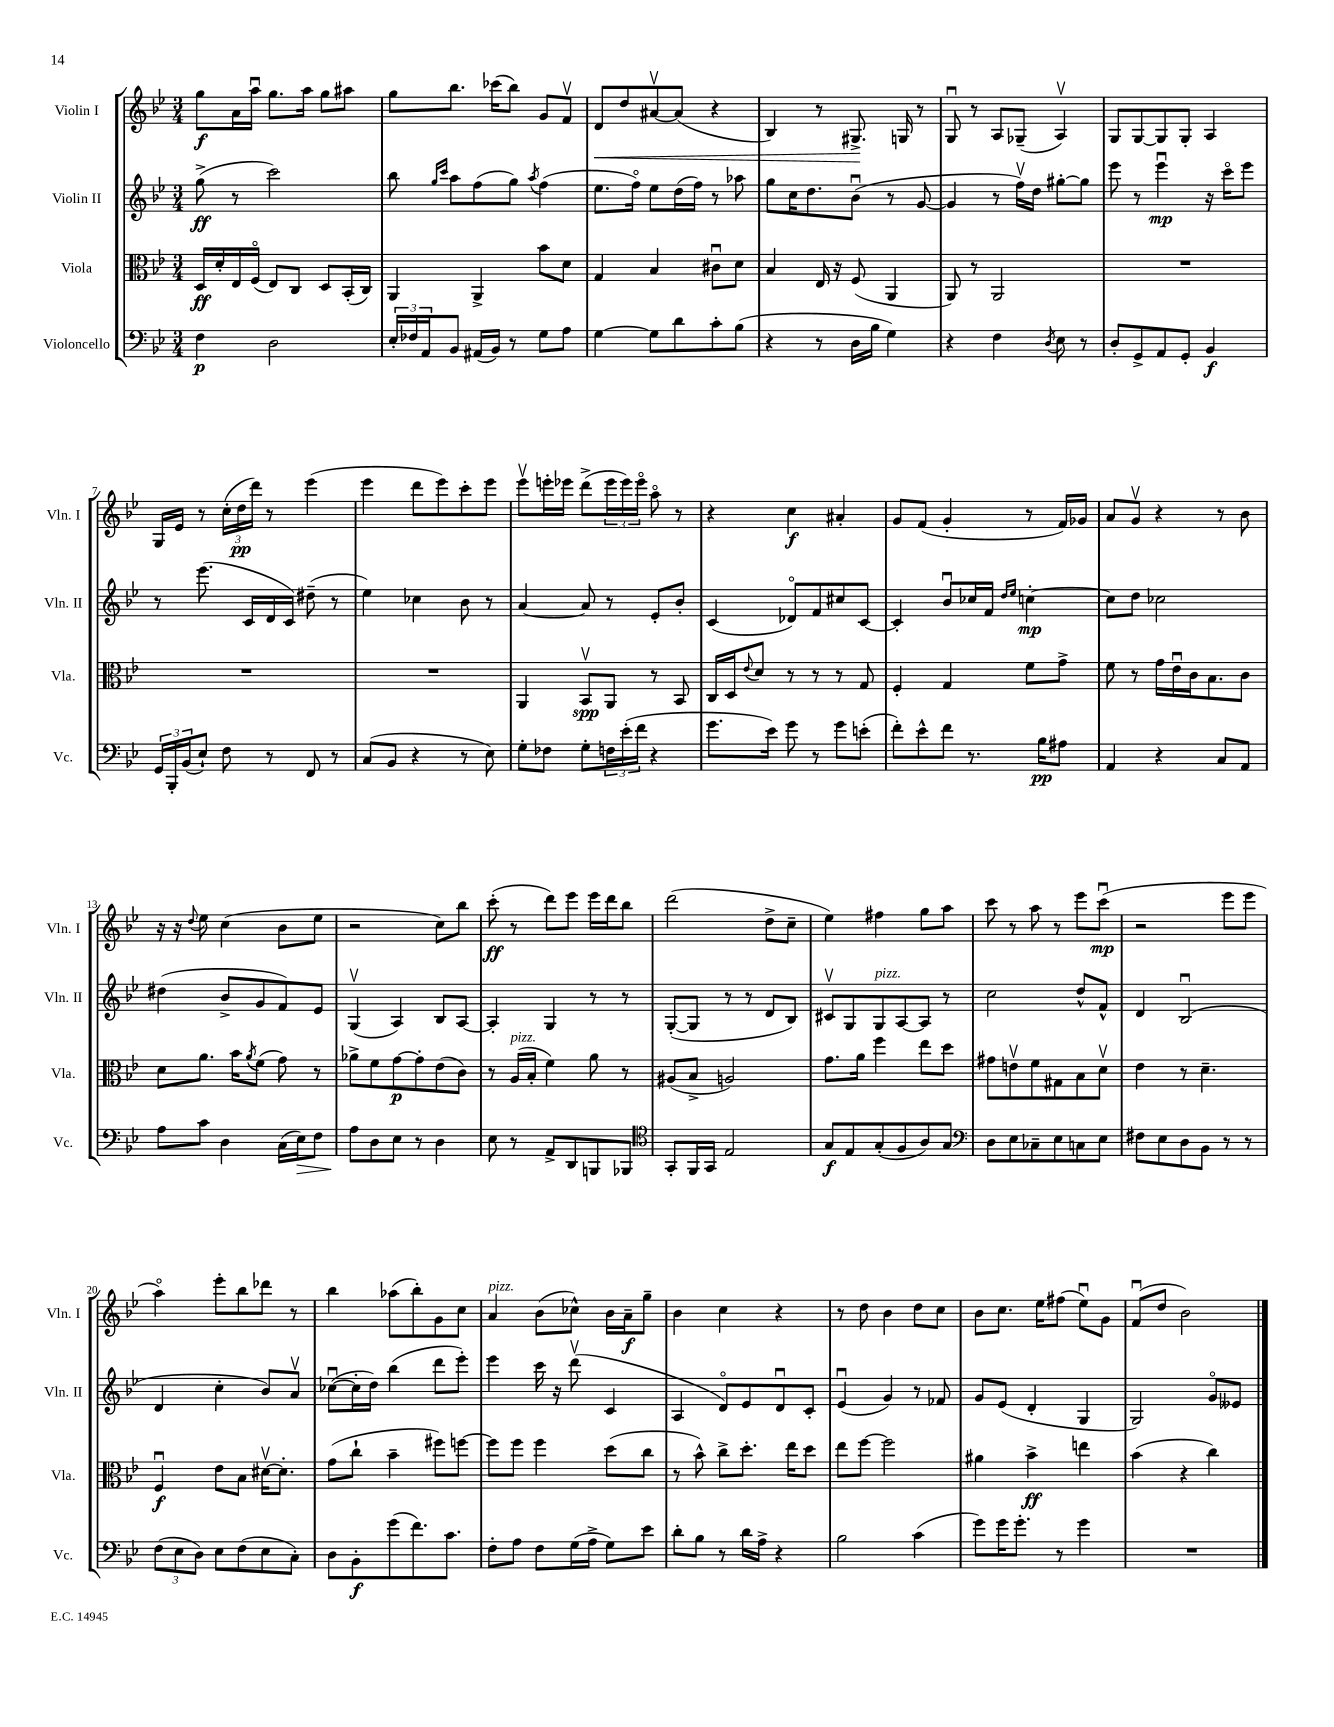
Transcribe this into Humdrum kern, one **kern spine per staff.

**kern	**kern	**kern	**kern
*staff4	*staff3	*staff2	*staff1
*clefF4	*clefC3	*clefG2	*clefG2
*k[b-e-]	*k[b-e-]	*k[b-e-]	*k[b-e-]
*M3/4	*M3/4	*M3/4	*M3/4
4F\	16D/LL	(8gg^\	8gg\L
.	16d'/	.	.
.	16E-/	8r	16a\L
.	(16Fo/JJ	.	16aau\JJ
2D\	8E-/L)	2ccc\)	8.gg\L
.	8C/J	.	.
.	.	.	16aa\Jk
.	8D/L	.	8gg\L
.	(16BB-'/L	.	8aa#\J
.	16C/JJ)	.	.
=	=	=	=
24E-'/LL	4AA/	8bb-\	8gg\L
24F-/	.	.	.
24AA/J	.	.	.
.	.	16qqgg/LL	.
.	.	16qqccc/JJ	.
8BB-/J	.	8aa\L	8.bb-\J
(16AA#/LL	4AA^/	(8ff\	.
16BB-/JJ)	.	.	(16ccc-\LK
8r	.	8gg\J)	8bb-\J)
.	.	8qaa/	.
8G\L	8b-\L	(4ff\	8g/L
8A\J	8d\J	.	8fv/J
=	=	=	=
[4G\	4G/	8.ee-\L	8d/L
.	.	.	8dd/
.	.	16ffo\Jk)	.
8G\]L	4B-/	8ee-\L	[8a#v/
8d\	.	(16dd\L	(8a#/]J
.	.	16ff\JJ)	.
8c'\	8c#u\L	8r	4r
(8B-\J	8d\J	8aa-\	.
=	=	=	=
4r	4B-/	8gg\L	4B-/)
.	.	16cc\K	.
.	.	8.dd\	.
8r	16E-/	.	8r
.	16r	.	.
16D\LL	(8F/	(8b-u\J	8.G#^/
16B-\JJ	.	.	.
4G\)	4AA/	8r	.
.	.	.	16G/
.	.	[8g/	8r
=	=	=	=
4r	8AA/)	4g/]	8Gu/
.	8r	.	8r
4F\	2AA/	8r	8A/L
.	.	16ffv\LL)	(8G-~/J
.	.	16dd\JJ	.
8qD/	.	.	.
8E-\	.	[8gg#'\L	4Av/)
8r	.	8gg#\]J	.
=	=	=	=
8D'/L	2.r	8eee-\	8G/L
8GG^/	.	8r	[8G/
8AA/	.	4eee-u\	8G/]
8GG'/J	.	.	8G'/J
4BB-/	.	16r	4A/
.	.	16ccco\LK	.
.	.	8eee-\J	.
=	=	=	=
24GG/LL	2.r	8r	16G/LL
24BBB-'/	.	.	.
.	.	.	16e-/JJ
(24BB-/J	.	.	.
8E-`/J)	.	(8.eee-\	8r
8F\	.	.	(24cc'\LL
.	.	.	24dd\
.	.	16c/LL	.
.	.	.	24ddd\JJ)
8r	.	16d/	8r
.	.	16c/JJ)	.
8FF/	.	(8dd#~\	(4eee-\
8r	.	8r	.
=	=	=	=
(8C/L	2.r	4ee-\)	4eee-\
8BB-/J	.	.	.
4r	.	4cc-\	8ddd\L
.	.	.	8eee-\)
8r	.	8b-\	8ccc'\
8E-\)	.	8r	8eee-\J
=	=	=	=
8G'\L	4AA/	[4a/	8eee-v\L
8F-\J	.	.	16eee'\L
.	.	.	16eee-\JJ
8G'\L	8BB-v/L	8a/]	(8ddd^\L
24F\L	8AA/J	8r	24eee-\L
(24e-'\	.	.	24eee-\)
24f\JJ	.	.	24eee-o\JJ
4r	8r	8e-'/L	8aao\
.	8BB-/	8b-'/J	8r
=	=	=	=
8.g\L	16C/LL	(4c/	4r
.	16D/J	.	.
.	8qqe-/	.	.
.	8d/J	.	.
16e-\Jk)	.	.	.
8g\	8r	8d-o/L)	4cc\
8r	8r	8f/	.
8g\L	8r	8cc#/	4a#'/
(8e'\J	8G/	[8c/J	.
=	=	=	=
8f'\L)	4F'/	4c'/]	8g/L
8e-^^\	.	.	(8f/J
8f\J	4G/	8b-u/L	4g'/
8.r	.	16cc-/L	.
.	.	16f/JJ	.
.	.	16qqdd/LL	.
.	.	16qqee-/JJ	.
.	8f\L	[4cc'\	8r
16B-\LK	.	.	.
8A#\J	8g^\J	.	16f/LL)
.	.	.	16g-/JJ
=	=	=	=
4AA/	8f\	8cc\]L	8a/L
.	8r	8dd\J	8gv/J
4r	16g\LL	2cc-\	4r
.	16e-u\	.	.
.	16c\J	.	.
.	8.B-\	.	.
8C/L	.	.	8r
8AA/J	8c\J	.	8b-\
=	=	=	=
8A\L	8d\L	(4dd#\	16r
.	.	.	16r
.	.	.	8qqdd/
8c\J	8.a\J	.	8ee-\
4D\	.	8b-^/L	(4cc\
.	16b-\LK	.	.
.	8qa/	.	.
.	(8f\J	8g/	.
(16C\LL	8g\)	8f/)	8b-\L
16E-\J)	.	.	.
8F\J	8r	8e-/J	8ee-\J
=	=	=	=
8A\L	8a-^\L	(4Gv/	2r
8D\	8f\	.	.
8E-\J	[8g\	4A/)	.
8r	8g'\]	.	.
4D\	(8e-\	8B-/L	8cc\L)
.	8c\J)	[8A/J	8bb-\J
=	=	=	=
8E-\	8r	4A'/]	(8ccc'\
8r	(16A/LL	.	8r
.	16B-'/JJ	.	.
8AA^/L	4f\)	4G/	8ddd\L)
8DD/	.	.	8eee-\J
8BBB/	8a\	8r	16eee-\LL
.	.	.	16ddd\J
8BBB-/J	8r	8r	8bb-\J
=	=	=	=
*clefC4	*	*	*
8GG'/L	(8A#/L	([8G'/L	(2ddd\
16FF/L	8B-^/J	8G/]J	.
16GG/JJ	.	.	.
2E-/	2A/)	8r	.
.	.	8r	.
.	.	8d/L	8dd^\L
.	.	8B-/J)	8cc~\J
=	=	=	=
8G/L	8.g\L	8c#v/L	4ee-\)
8E-/	.	8G/	.
.	16a\Jk	.	.
(8G'/	4ff\	8G/	4ff#\
8F/	.	[8A/	.
8A/)	8ee-\L	8A/]J	8gg\L
8G/J	8dd\J	8r	8aa\J
=	=	=	=
*clefF4	*	*	*
8D\L	8g#\L	2cc\	8ccc\
8E-\	8ev\	.	8r
8C-~\	8f\	.	8aa\
8E-\	8G#\	.	8r
8C\	8B-\	8dd^^/L	8eee-\L
8E-\J	8dv\J	8f^^/J	(8cccu\J
=	=	=	=
8F#\L	4e-\	4d/	2r
8E-\	.	.	.
8D\	8r	(2B-u/	.
8BB-\J	4.d~\	.	.
8r	.	.	8eee-\L
8r	.	.	8eee-\J
=	=	=	=
(12F\L	4Fu/	4d/	4aao\)
12E-\	.	.	.
12D\J)	.	.	.
8E-\L	8e-\L	4cc'\	8eee-'\L
(8F\	8B-\J	.	8bb-\
8E-\	[16d#v\LK	8b-/L)	8ddd-\J
.	8.d#'\]J	.	.
8C'\J)	.	8av/J	8r
=	=	=	=
8D\L	(8g\L	([8cc-u\L	4bb-\
8BB-'\	8cc`\J	16cc-'\]L	.
.	.	16dd\JJ)	.
(8g\	4b-~\	(4bb-\	(8aa-\L
8.f\)	.	.	8bb-'\)
.	8ff#\L)	8ddd\L	8g\
8.c\J	.	.	.
.	[8ff\J	8eee-'\J)	8cc\J
=	=	=	=
8F'\L	8ff\]L	4eee-\	4a/
8A\J	8ff\J	.	.
8F\L	4ff\	16ccc\	(8b-\L
.	.	16r	.
(16G\L	.	(8dddv\	8cc-^^\J)
16A^\JJ	.	.	.
8G\L)	(8dd\L	4c/	16b-\LL
.	.	.	16a~\J
8e-\J	8cc\J	.	8gg~\J
=	=	=	=
8d'\L	8r	4A/	4b-\
8B-\J	8b-^^\)	.	.
8r	8cc^\L	8do/L)	4cc\
16d\LL	8.dd'\J	8e-/	.
16A^\JJ	.	.	.
4r	.	8du/	4r
.	16ee-\LK	.	.
.	8dd\J	8c'/J	.
=	=	=	=
2B-\	8ee-\L	(4e-u/	8r
.	[8ff\J	.	8dd\
.	2ff\]	4g/)	4b-\
(4c\	.	8r	8dd\L
.	.	8f-/	8cc\J
=	=	=	=
8g\L)	4a#\	8g/L	8b-\L
16g\K	.	(8e-/J	8.cc\J
8.g'\J	.	.	.
.	4b-^\	4d'/	.
.	.	.	16ee-\LK
8r	.	.	(8ff#\J
4g\	4ee\	4G/	8ee-u\L)
.	.	.	8g\J
=	=	=	=
2.r	(4b-\	2G/)	(8fu/L
.	.	.	8dd/J
.	4r	.	2b-\)
.	4cc\)	8go/L	.
.	.	8e--/J	.
==	==	==	==
*-	*-	*-	*-
